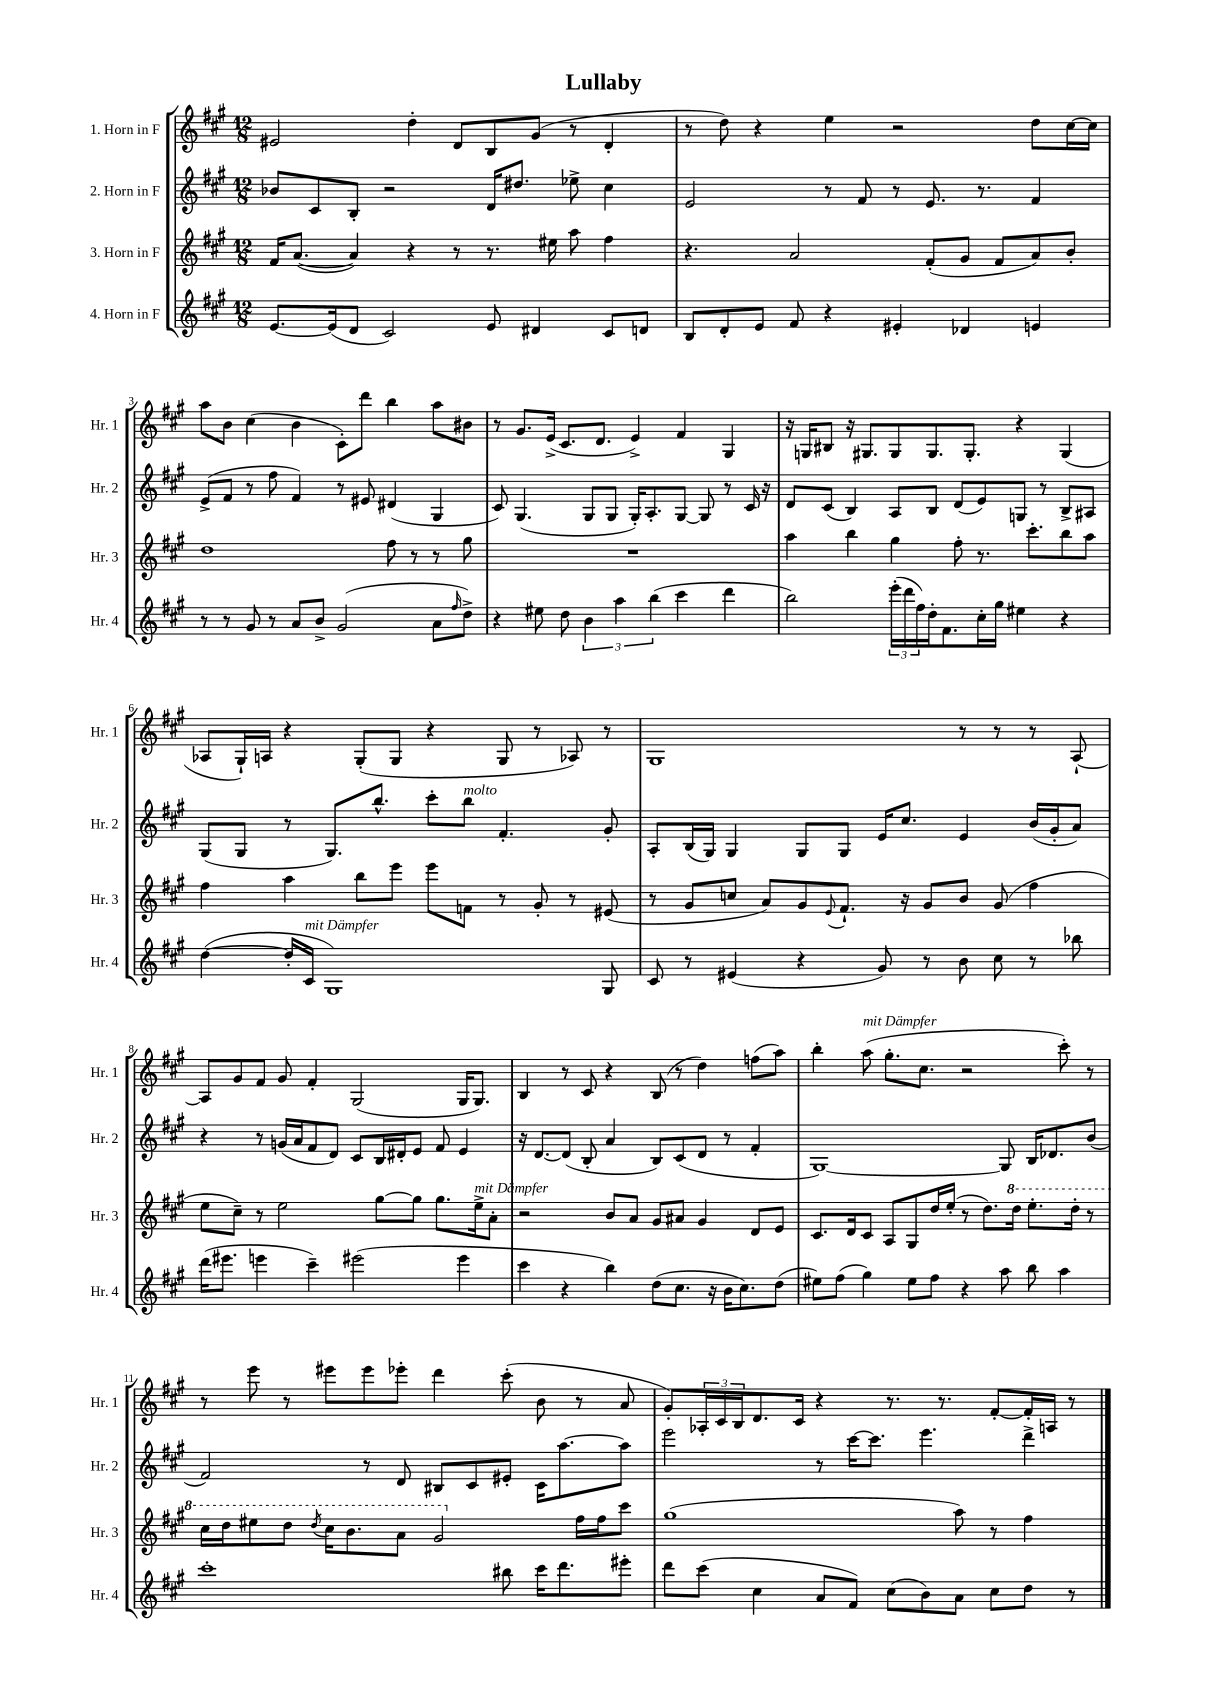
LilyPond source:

\header { title = "Lullaby" }
<<
\new StaffGroup <<
\new Staff = "s0" \with { instrumentName = "1. Horn in F" shortInstrumentName = "Hr. 1" } {
    \clef treble \key a \major \numericTimeSignature \time 12/8
    eis'2 d''4-. d'8 b8 gis'8( r8 d'4-. |
    r8 d''8) r4 e''4 r2 d''8 cis''16~ cis''16 |
    a''8 b'8 cis''4( b'4 cis'8-.) d'''8 b''4 a''8 bis'8 |
    r8 gis'8. e'16->( cis'8. d'8. e'4->) fis'4 gis4 |
    r16 g16 bis8 r16 gis8. gis8 gis8. gis8.-. r4 gis4( |
    aes8 gis16-!) a16 r4 gis8-.( gis8 r4 gis8 r8 aes8) r8 |
    gis1 r8 r8 r8 a8~-! |
    a8 gis'8 fis'8 gis'8 fis'4-. gis2( gis16 gis8.) |
    b4 r8 cis'8 r4 b8( r8 d''4) f''8( a''8) |
    b''4-. a''8^\markup { \italic "mit Dämpfer" }( gis''8.-. cis''8. r2 cis'''8-.) r8 |
    r8 e'''8 r8 eis'''8 eis'''8 ees'''8-. d'''4 cis'''8-.( b'8 r8 a'8 |
    gis'8-.) \tuplet 3/2 { aes16-. cis'16 b16 } d'8. cis'16 r4 r8. r8. fis'8~-. fis'16-. a16 r8 \bar "|." |
}
\new Staff = "s1" \with { instrumentName = "2. Horn in F" shortInstrumentName = "Hr. 2" } {
    \clef treble \key a \major \numericTimeSignature \time 12/8
    bes'8 cis'8 b8-. r2 d'16 dis''8. ees''8-> cis''4 |
    e'2 r8 fis'8 r8 e'8. r8. fis'4 |
    e'8->( fis'8 r8 fis''8 fis'4) r8 eis'8 dis'4( gis4 |
    cis'8) gis4.( gis8 gis8 gis16-.) a8.-. gis8~ gis8 r8 cis'16 r16 |
    d'8 cis'8( b4) a8 b8 d'8( e'8) g8 r8 b8-> ais8 |
    gis8( gis8 r8 gis8.) b''8.-^ cis'''8-. b''8^\markup { \italic "molto" } fis'4.-. gis'8-. |
    a8-. b16( gis16) gis4 gis8 gis8 e'16 cis''8. e'4 b'16( gis'16-. a'8) |
    r4 r8 g'16( a'16 fis'8 d'8) cis'8 b16 dis'16-. e'8 fis'8 e'4 |
    r16 d'8.~ d'8( b8-. a'4 b8) cis'8( d'8 r8 fis'4-. |
    gis1~) gis8 b16 des'8. b'8( |
    fis'2) r8 d'8 bis8 cis'8 eis'8-. cis'16 a''8.~ a''8 |
    e'''2 r8 cis'''16~ cis'''8. e'''4. d'''4-> \bar "|." |
}
\new Staff = "s2" \with { instrumentName = "3. Horn in F" shortInstrumentName = "Hr. 3" } {
    \clef treble \key a \major \numericTimeSignature \time 12/8
    fis'16 a'8.~( a'4) r4 r8 r8. eis''16 a''8 fis''4 |
    r4. a'2 fis'8-.( gis'8 fis'8 a'8) b'8-. |
    d''1 fis''8 r8 r8 gis''8 |
    R1. |
    a''4 b''4 gis''4 fis''8-. r8. cis'''8.-. b''8 a''8 |
    fis''4 a''4 b''8 e'''8 e'''8 f'8 r8 gis'8-. r8 eis'8( |
    r8 gis'8 c''8 a'8) gis'8 \appoggiatura { e'8 } fis'8.-! r16 gis'8 b'8 gis'8( fis''4 |
    e''8 cis''8--) r8 e''2 gis''8~ gis''8 gis''8. e''16->^\markup { \italic "mit Dämpfer" } a'8-. |
    r2 b'8 a'8 gis'8 ais'8 gis'4 d'8 e'8 |
    cis'8. d'16 cis'8 a8 gis8 d''16 e''16-.( r8 d''8.) \ottava #1 d'''16 e'''8.-. d'''16-. r8 |
    cis'''16 d'''16 eis'''8 d'''8 \acciaccatura { d'''8 } cis'''16 b''8. a''8 gis''2 \ottava #0 fis''16 fis''16 cis'''8 |
    gis''1( a''8) r8 fis''4 \bar "|." |
}
\new Staff = "s3" \with { instrumentName = "4. Horn in F" shortInstrumentName = "Hr. 4" } {
    \clef treble \key a \major \numericTimeSignature \time 12/8
    e'8.~ e'16( d'8 cis'2) e'8 dis'4 cis'8 d'8 |
    b8 d'8-. e'8 fis'8 r4 eis'4-. des'4 e'4 |
    r8 r8 gis'8 r8 a'8 b'8-> gis'2( a'8 \grace { fis''16 } d''8->) |
    r4 eis''8 d''8 \tuplet 3/2 { b'4 a''4 b''4( } cis'''4 d'''4 |
    b''2) \tuplet 3/2 { e'''16-.( d'''16 fis''16) } d''16-. fis'8. cis''16-. gis''16 eis''4 r4 |
    d''4~( d''16-. cis'16^\markup { \italic "mit Dämpfer" } gis1) gis8 |
    cis'8 r8 eis'4( r4 gis'8) r8 b'8 cis''8 r8 bes''8 |
    d'''16( eis'''8. e'''4 cis'''4--) eis'''2( eis'''4 |
    cis'''4 r4 b''4) d''8( cis''8. r16 b'16 cis''8.) d''8( |
    eis''8) fis''8( gis''4) eis''8 fis''8 r4 a''8 b''8 a''4 |
    cis'''1-. bis''8 cis'''16 d'''8. eis'''8-. |
    d'''8 cis'''8( cis''4 a'8 fis'8) cis''8( b'8) a'8 cis''8 d''8 r8 \bar "|." |
}
>>
>>
